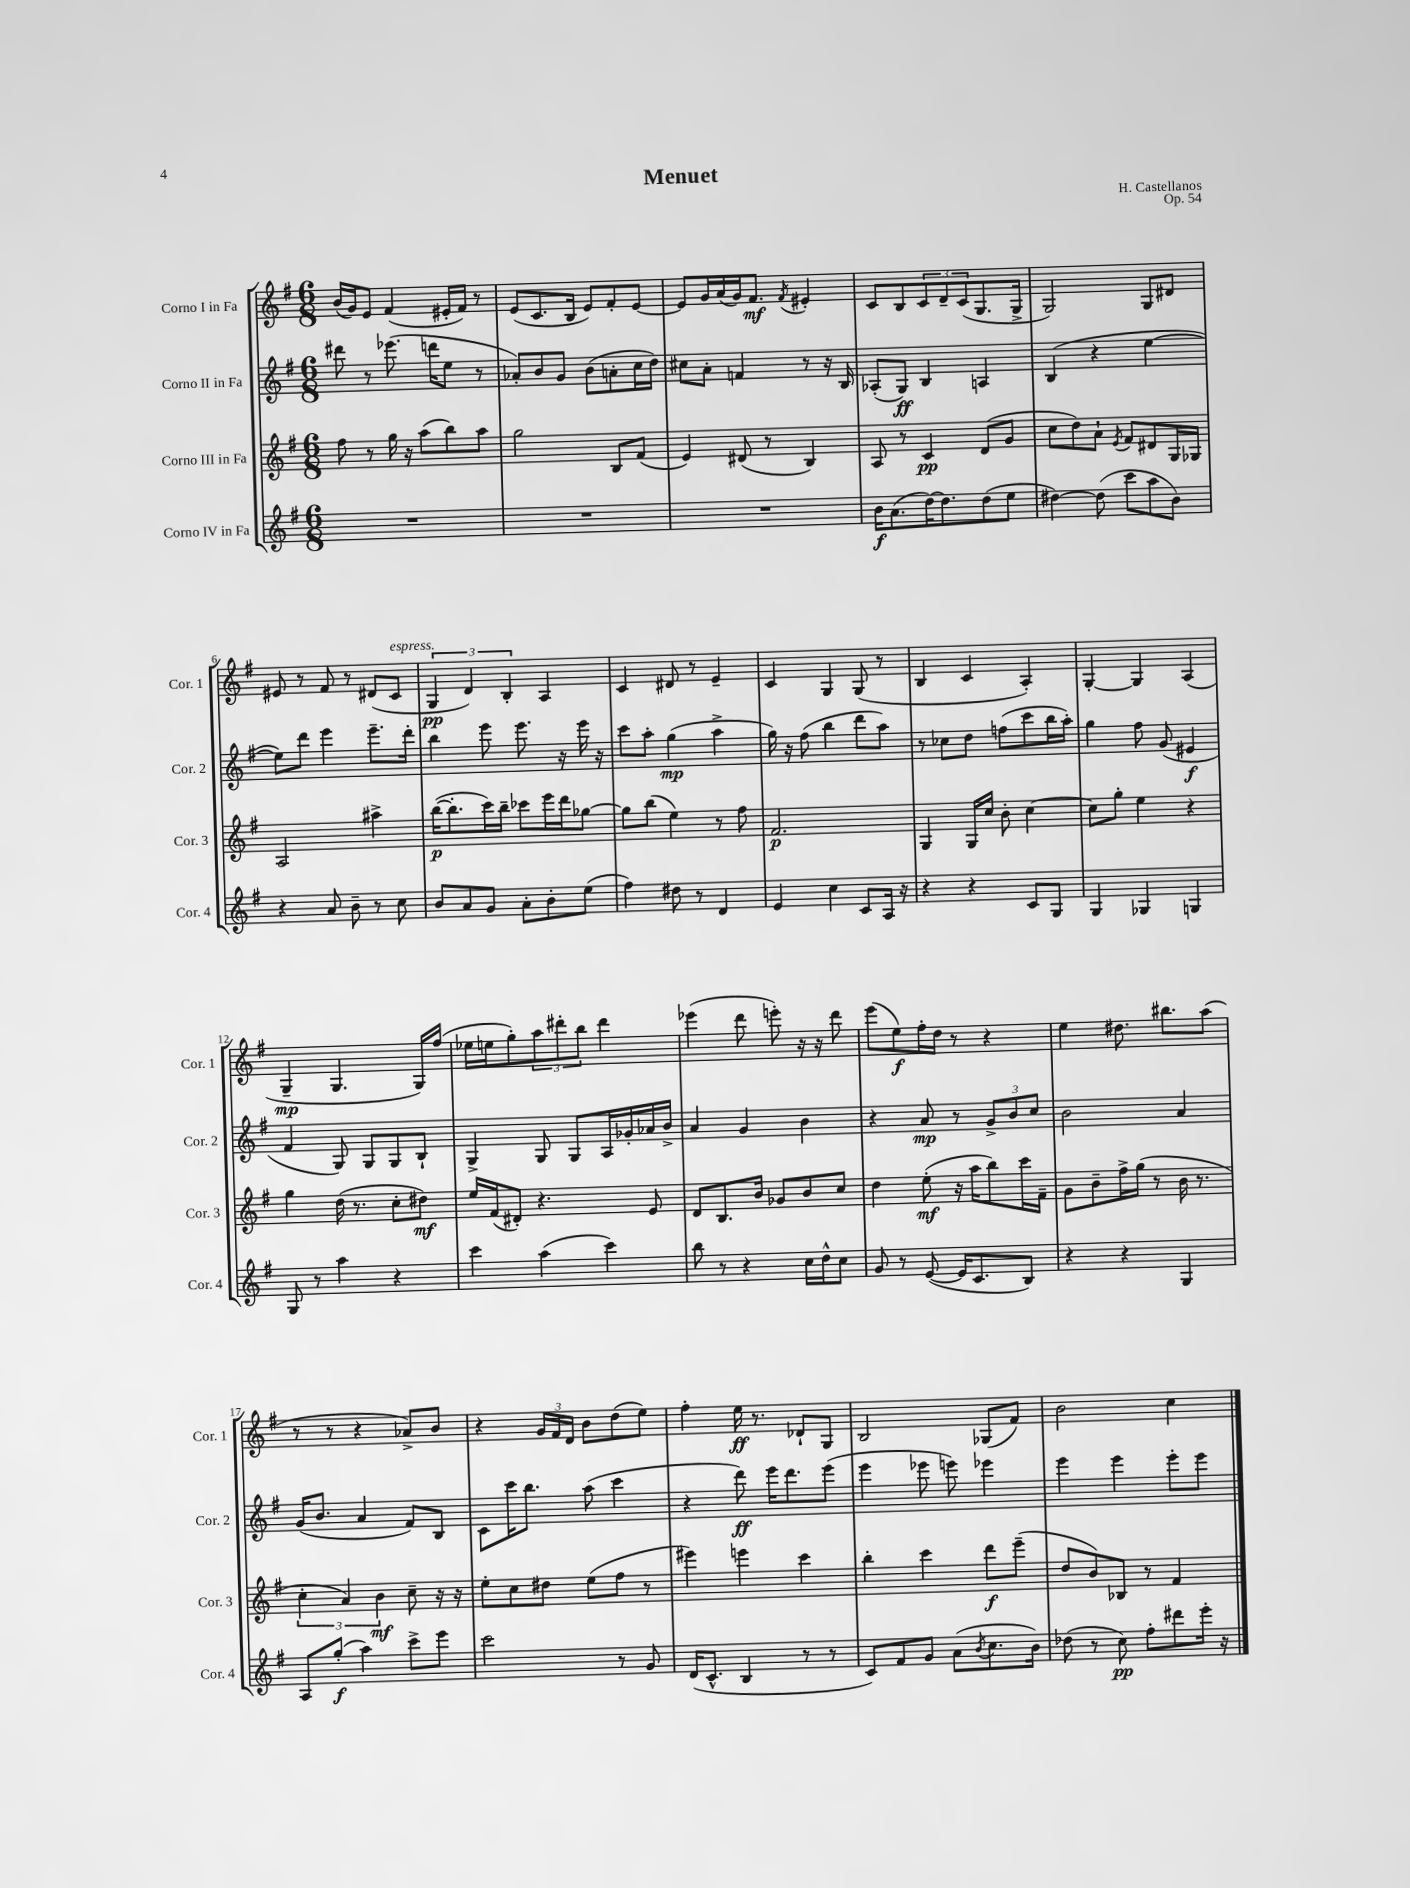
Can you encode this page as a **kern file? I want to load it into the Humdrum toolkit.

**kern	**kern	**kern	**kern
*staff4	*staff3	*staff2	*staff1
*clefG2	*clefG2	*clefG2	*clefG2
*k[f#]	*k[f#]	*k[f#]	*k[f#]
*M6/8	*M6/8	*M6/8	*M6/8
2.r	8ff#	8ddd#	(16b
.	.	.	16g)
.	8r	8r	8e
.	16gg	(8.eee-	(4f#
.	16r	.	.
.	(8aa	.	.
.	.	16ddd	.
.	8bb)	8ee	16e#'
.	.	.	16f#)
.	8aa	8r	8r
=	=	=	=
2.r	2gg	8a-')	(8e
.	.	8b	8.c
.	.	8g	.
.	.	.	16B
.	.	(8b	8e)
.	8B	8a'	8f#'
.	(8f#	16cc	[8e
.	.	16dd)	.
=	=	=	=
2.r	4e)	8cc#	8e]
.	.	8a'	16g
.	.	.	(16a
.	(8d#	4f	16g)
.	.	.	8.f#
.	8r	.	.
.	.	.	8qf#
.	4B)	8r	4e#'
.	.	16r	.
.	.	16B	.
=	=	=	=
16b	8A	(8A-'	8c
(8.a	.	.	.
.	8r	8G)	8B
[16dd)	4c	4B	12c
8.dd]	.	.	.
.	.	.	12d~
.	.	.	(12c
(8dd	(8d	4A	8.G
8ee	8g	.	.
.	.	.	16G^
=	=	=	=
[4dd#)	8cc	(4B	2G)
.	8dd)	.	.
(8dd#]	8a`	4r	.
.	8qe	.	.
8ccc	8f#	.	.
8aa	8d#	[4ee	8G
8b)	16G	.	8d#
.	16G-	.	.
=	=	=	=
4r	2A	8ee])	8e#
.	.	8ddd	8r
8a	.	4eee	8f#
8b~	.	.	8r
8r	4aa#^	8.eee~	(8d#
8cc	.	.	8c
.	.	16ddd'	.
=	=	=	=
8b	([16bb	4bb	6G
.	8.bb']	.	.
8a	.	.	.
.	.	.	6d)
8g	16ccc)	8eee	.
.	16bb~	.	.
.	.	.	6B'
8a'	8ccc-	8.eee	.
8b'	16eee	.	4A
.	16ddd	16r	.
(8ee	[8gg-	16eee	.
.	.	16r	.
=	=	=	=
4ff#)	8gg-]	8ccc	4c
.	(8bb	8aa'	.
8dd#	4ee)	(4gg	8d#
8r	.	.	8r
4d	8r	4aa^	4e~
.	8ff#	.	.
=	=	=	=
4e	2.f#	16gg)	4c
.	.	16r	.
.	.	(8ff#	.
4cc	.	4bb	4G
8c	.	8ddd	(8G
16A	.	8aa)	8r
16r	.	.	.
=	=	=	=
4r	4G	8r	4B
.	.	8cc-	.
4r	16G	8dd	4c
.	16cc	.	.
.	8b'	(8ff	.
8c	[4cc	8ccc	4A')
8G	.	16bb	.
.	.	16aa')	.
=	=	=	=
4G	8cc]	4gg	[4G'
.	8gg'	.	.
4G-	4ee	8ff#	4G]
.	.	(8g	.
4G	4r	4e#	(4A
=	=	=	=
8G	4gg	4f#	4G~
8r	.	.	.
4aa	(16dd	8G)	4.G
.	8.r	.	.
.	.	8G	.
4r	8cc'	8G	.
.	8dd#)	8B`	16G)
.	.	.	(16ff#
=	=	=	=
4ccc	16ee	4G^	16ee-
.	(16f#	.	16ee
.	8d#')	.	8gg')
(4aa	4.r	8G	12aa
.	.	.	12ddd#'
.	.	8G	.
.	.	.	12bb
4ccc)	.	16A	4ddd#
.	.	16g-'	.
.	8e	16a-	.
.	.	16b^	.
=	=	=	=
8bb	8d	4a	(4eee-
8r	8.B	.	.
4r	.	4g	8ddd
.	16b	.	.
.	8g-	.	8eee')
16cc	8b	4b	16r
16dd^^	.	.	16r
8cc	8cc	.	8ddd
=	=	=	=
8g	4dd	4r	(8eee
8r	.	.	8ee)
([8e	(8ee'	8a	16ff#'
.	.	.	16dd
16e]	16r	8r	8r
8.c	16aa	.	.
.	8bb)	12g^	4r
.	.	12b	.
8B)	16ccc	.	.
.	.	12cc	.
.	16f#~	.	.
=	=	=	=
4r	8g	2b	4ee
.	8b~	.	.
4r	16ff#^	.	8.dd#
.	(16gg	.	.
.	8r	.	.
.	.	.	8.bb#
4G	16b	4a	.
.	8.r	.	.
.	.	.	(8aa
=	=	=	=
8A	6cc'	(16g	8r
.	.	8.b	.
(8gg'	.	.	8r
.	6a)	.	.
4aa)	.	4a	4r
.	6b	.	.
8ccc^	8cc~	8f#)	8a-^)
8eee	16r	8B	8b
.	16r	.	.
=	=	=	=
2ccc	8ee'	8c	4r
.	8cc	16ccc	.
.	.	8.bb	.
.	8dd#	.	24g
.	.	.	24f#
.	.	.	24d
.	(8ee	(8aa	8b
8r	8ff#	4ccc	(8dd
8g	8r	.	8ee)
=	=	=	=
(16d	4eee#)	4r	4ff#'
8.c^^	.	.	.
4B	4eee	8ddd)	16ee
.	.	.	8.r
.	.	16eee	.
.	.	8.ddd	.
8r	4ccc	.	8d-`
8r	.	(8eee	8G
=	=	=	=
8c)	4bb'	4eee	2B
8f#	.	.	.
8g	4ccc	8eee-	.
(8a	.	8eee)	.
8qb	.	.	.
8.cc	8ddd	4eee-	(8G-
.	(8eee~	.	8f#)
16b)	.	.	.
=	=	=	=
(8dd-	8dd	4eee	2b
8r	8b)	.	.
8cc)	8B-	4eee	.
8ff#'	8r	.	.
8ddd#	4f#	8eee'	4cc
16eee'	.	8eee	.
16r	.	.	.
==	==	==	==
*-	*-	*-	*-
